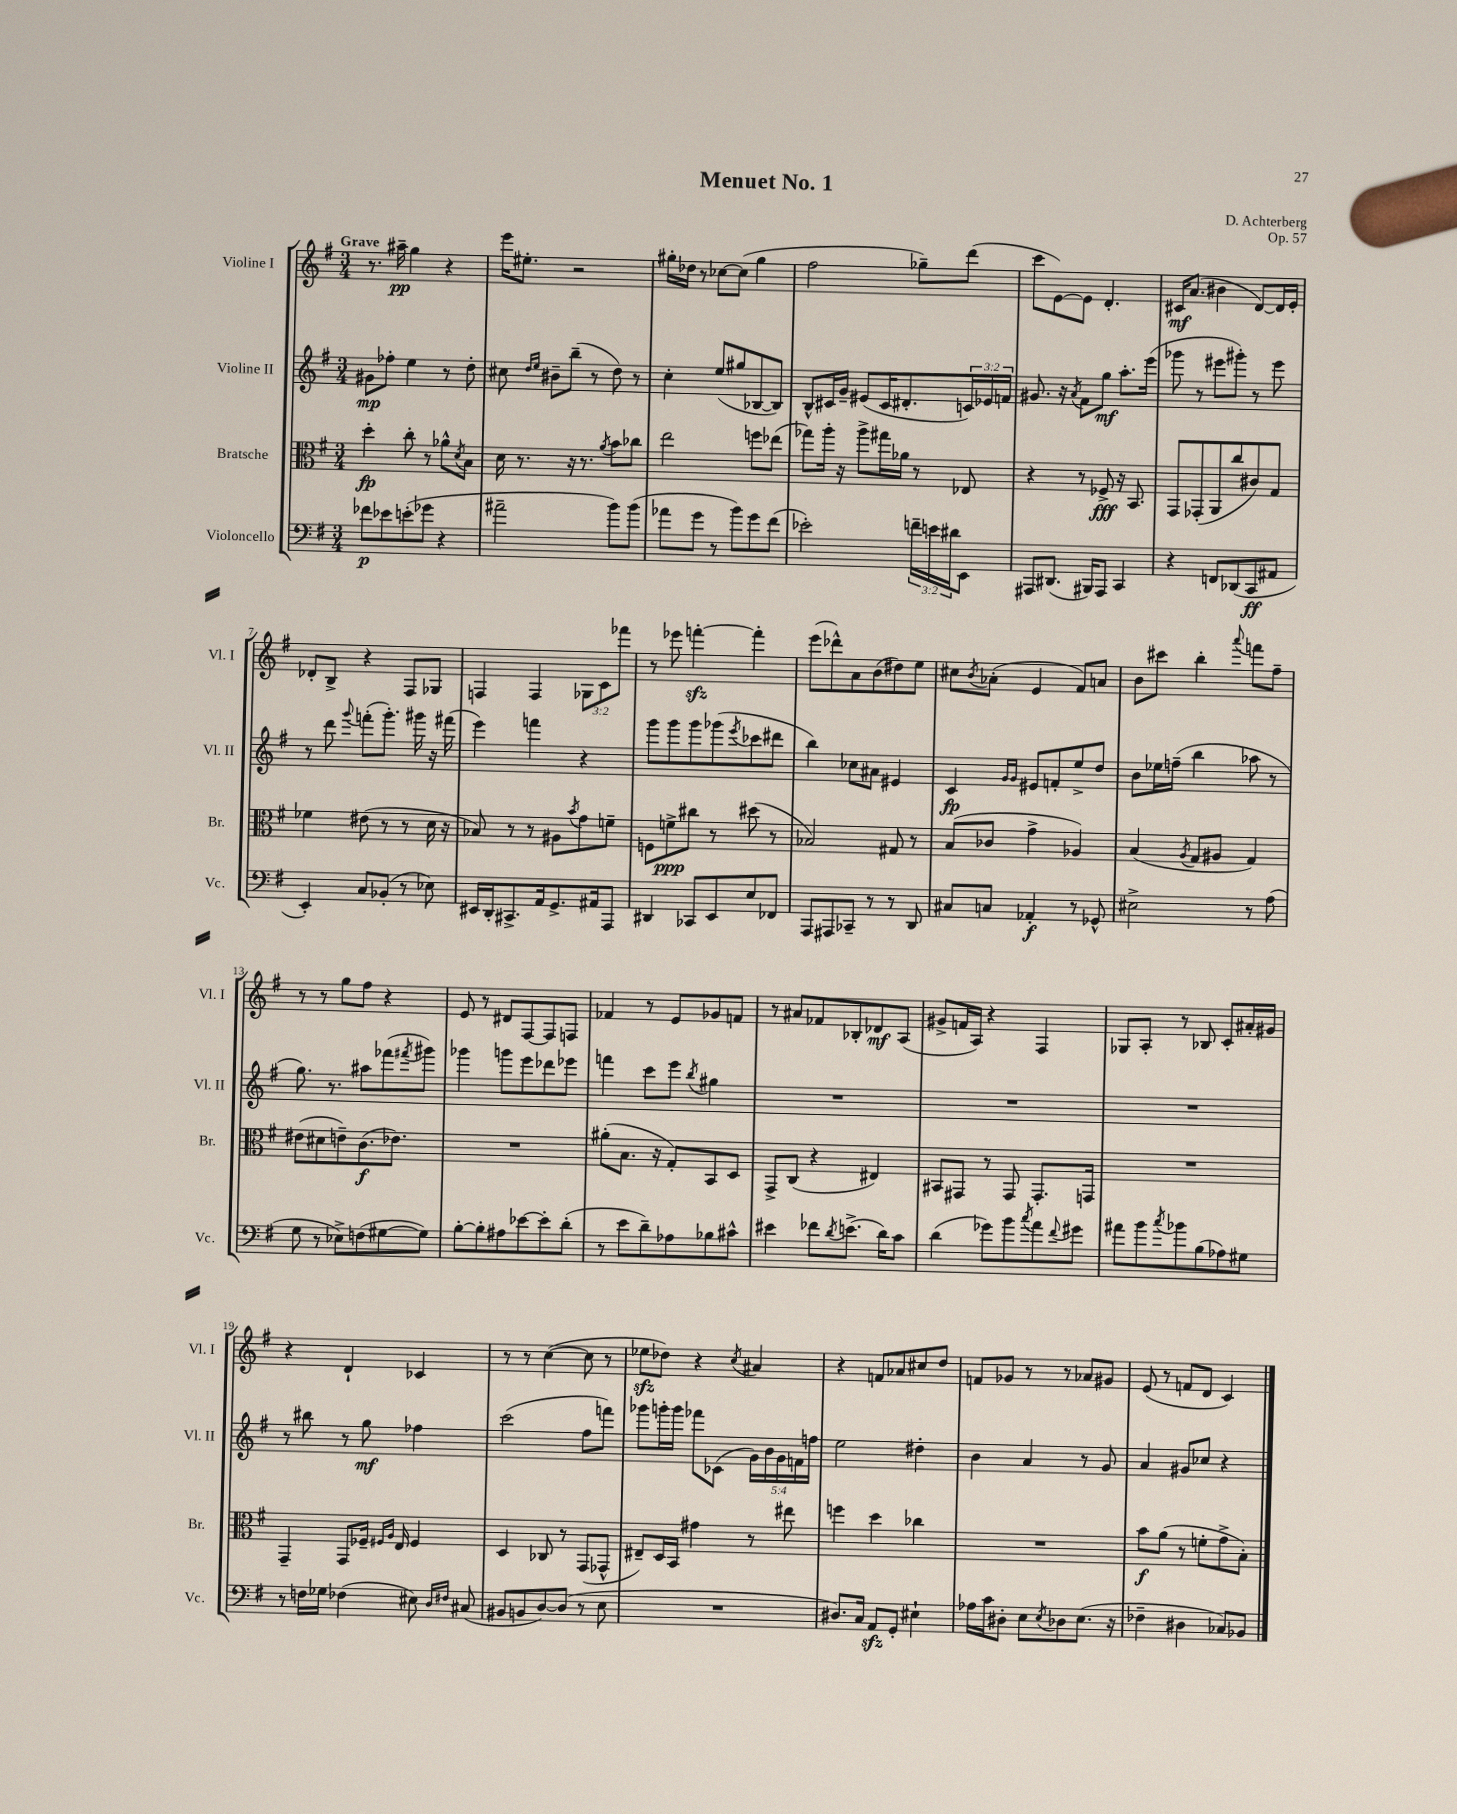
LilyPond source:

\header { title = "Menuet No. 1" composer = "D. Achterberg" opus = "Op. 57" }
<<
\new StaffGroup <<
\new Staff = "s0" \with { instrumentName = "Violine I" shortInstrumentName = "Vl. I" } {
    \clef treble \key g \major \numericTimeSignature \time 3/4 \override Staff.TupletNumber.text = #tuplet-number::calc-fraction-text \tempo "Grave"
    r8. ais''16--\pp g''4 r4 |
    e'''16 eis''8.-. r2 |
    gis''16-. des''16 r8 ces''8~ ces''8( gis''4 |
    fis''2 ges''8--) d'''8( |
    c'''8 e'8~) e'8 d'4.-. |
    cis'16\mf a'8.( bis'4 d'8~) d'16 e'16-. |
    des'8-. b8-> r4 fis8 ges8 |
    f4 f4 \tuplet 3/2 { ges8 c'8 fes'''8 } |
    r8 ees'''8 f'''4~-.\sfz f'''4-. |
    e'''8( des'''8-^) a'8 b'8( dis''8) e''8 |
    cis''8 \acciaccatura { b'8 } aes'8-.( e'4 fis'8) a'8 |
    b'8 cis'''8 b''4-. \appoggiatura { a'''8 } f'''8 fis''8-- |
    r8 r8 g''8 fis''8 r4 |
    e'8 r8 dis'8 fis8~ fis8 f8 |
    fes'4 r8 e'8 ges'8 f'8 |
    r8 ais'8 fes'8 bes8-. des'8\mf a8( |
    gis'8-> f'16 a16) r4 fis4 |
    ges8 a8-. r8 bes8 c'8-. ais'16-. gis'16 |
    r4 d'4-! ces'4 |
    r8 r8 c''4~( c''8 r8 |
    ees''8\sfz des''8) r4 \acciaccatura { c''8 } ais'4 |
    r4 f'8 aes'8 cis''8 d''8 |
    f'8 ges'8 r8 r8 aes'8 gis'8 |
    e'8( r8 f'8 d'8 c'4) \bar "|." |
}
\new Staff = "s1" \with { instrumentName = "Violine II" shortInstrumentName = "Vl. II" } {
    \clef treble \key g \major \numericTimeSignature \time 3/4 \override Staff.TupletNumber.text = #tuplet-number::calc-fraction-text
    gis'8\mp fes''8-. e''4 r8 d''8-. |
    cis''8 \grace { d''16 e''16 } bis'8-- b''8--( r8 d''8) r8 |
    c''4-. e''8( gis''8 bes8~ bes8) |
    b8-^ cis'16 g'16-- eis'8( cis'16 dis'8.-. \tuplet 3/2 { c'16) ees'16 f'16 } |
    gis'8. r16 \acciaccatura { a'8 } fis'8 g''8\mf a''8.-. e'''16( |
    ges'''8 r8 eis'''8 gis'''8-.) r8 eis'''8 |
    r8 d'''8 \appoggiatura { g'''8 } f'''8-.( g'''8.-.) gis'''16 r16 fis'''16( |
    e'''4) f'''4 r4 |
    g'''8 g'''8 g'''8 ges'''8( \acciaccatura { e'''8 } ces'''8 dis'''8 |
    b''4) ces''8 ais'8 eis'4 |
    c'4\fp \grace { g'16 g'16 } eis'8 f'8-. e''8-> d''8 |
    b'8 ees''16 f''16--( b''4 aes''8 r8 |
    g''8.) r8. ais''8 fes'''8( \acciaccatura { fis'''8 } gis'''8) |
    ges'''4 g'''8 e'''8 des'''8 ees'''8 |
    f'''4 c'''8 e'''8 \acciaccatura { b''8 } gis''4 |
    R2. |
    R2. |
    R2. |
    r8 bis''8 r8 g''8\mf fes''4 |
    c'''2( fis''8 f'''8) |
    ges'''8 g'''16-. g'''16 fes'''8 ces'8( \tuplet 5/4 { g'16) b'16 g'16 f'16 f''16 } |
    e''2 dis''4-. |
    b'4 a'4 r8 g'8 |
    a'4 gis'8 ces''8 r4 \bar "|." |
}
\new Staff = "s2" \with { instrumentName = "Bratsche" shortInstrumentName = "Br." } {
    \clef alto \key g \major \numericTimeSignature \time 3/4
    d''4-.\fp c''8-. r8 aes'8-^ \acciaccatura { d'8 } b8 |
    d'16 r8. r16 r8. \acciaccatura { a'8 } b'8 ces''8 |
    e''2 f''8 ees''8( |
    ges''8) a''16-. r16 a''8-> gis''16 aes'16 r8 ees8 |
    r4 r8 fes8->\fff r16 b,8. |
    g,8 ges,8-.( a,8 c''8 cis'8) g8 |
    fes'4 eis'8( r8 r8 d'16 r16 |
    bes8) r8 r8 ais8 \acciaccatura { b'8 } g'8 f'8-- |
    f8 f'8->\ppp cis''8 r8 dis''8( r8 |
    bes2) gis8 r8 |
    b8( ces'8 g'4-> aes4) |
    b4( \acciaccatura { a8 } g8 ais8 g4) |
    eis'8( dis'8 e'8--) c'8.\f( ees'8.) |
    R2. |
    ais'8-.( b8. r16 g8-.) b,8 d8 |
    g,8-> c8( r4 eis4) |
    bis,8 gis,8 r8 gis,8 gis,8.-. g,16 |
    R2. |
    g,4-- g,8 fes16-- \grace { fis16 a16 } e16 fis4 |
    d4 ces8 r8 g,8( ges,8-^ |
    eis8--) d16 b,16 gis'4 r8 eis''8 |
    f''4 d''4 ces''4 |
    R2. |
    b'8\f a'8( r8 f'8-. g'8-> b8-.) \bar "|." |
}
\new Staff = "s3" \with { instrumentName = "Violoncello" shortInstrumentName = "Vc." } {
    \clef bass \key g \major \numericTimeSignature \time 3/4 \override Staff.TupletNumber.text = #tuplet-number::calc-fraction-text
    fes'8\p ees'8 e'8-.( ges'8 r4 |
    ais'2-- b'8) b'8( |
    aes'8 g'8 r8 b'8) g'8 fis'8( |
    ees'2-.) \tuplet 3/2 { f'16-- e'16 dis'16 } e,8 |
    ais,,8 dis,8.( bis,,16) ais,,8 c,4 |
    r4 f,8 des,8( c,8\ff ais,8 |
    e,4-.) c8 bes,8-.( r8 ees8) |
    eis,16 d,16-. cis,8.-> a,16 g,8.-> ais,16 a,,8 |
    dis,4 ces,8 e,8 e8 fes,8 |
    a,,8 ais,,8 ces,8-- r8 r8 d,8 |
    cis8 c8 aes,4-.\f r8 ges,8-^ |
    eis2-> r8 a8( |
    g8 r8 ees8->) f8( gis8~ gis8) |
    b8~-. b8-. ais8 ees'8~ ees'8-. d'8-.( |
    r8 e'8 d'8--) aes8 bes8 cis'8-^ |
    eis'4 fes'8 \acciaccatura { d'8 } e'8.->( d'16) c'8 |
    d'4( ges'8) b'8 \acciaccatura { c''8 } a'8 \appoggiatura { fis'8 } gis'8 |
    ais'8 b'8 \acciaccatura { c''8 } bes'8 b8( aes8) gis8 |
    r8 f16 ges16 fes4( eis8) \grace { d16 fis16 } cis8( |
    bis,8 b,8 d8~) d8( r8 e8 |
    R2. |
    dis8.) c16 a,8\sfz g,8-. eis4-! |
    aes16 c'16 dis8-. e8 \acciaccatura { e8 } des8 e8.( r16 |
    fes4-- dis4 ces8) bes,8 \bar "|." |
}
>>
>>
